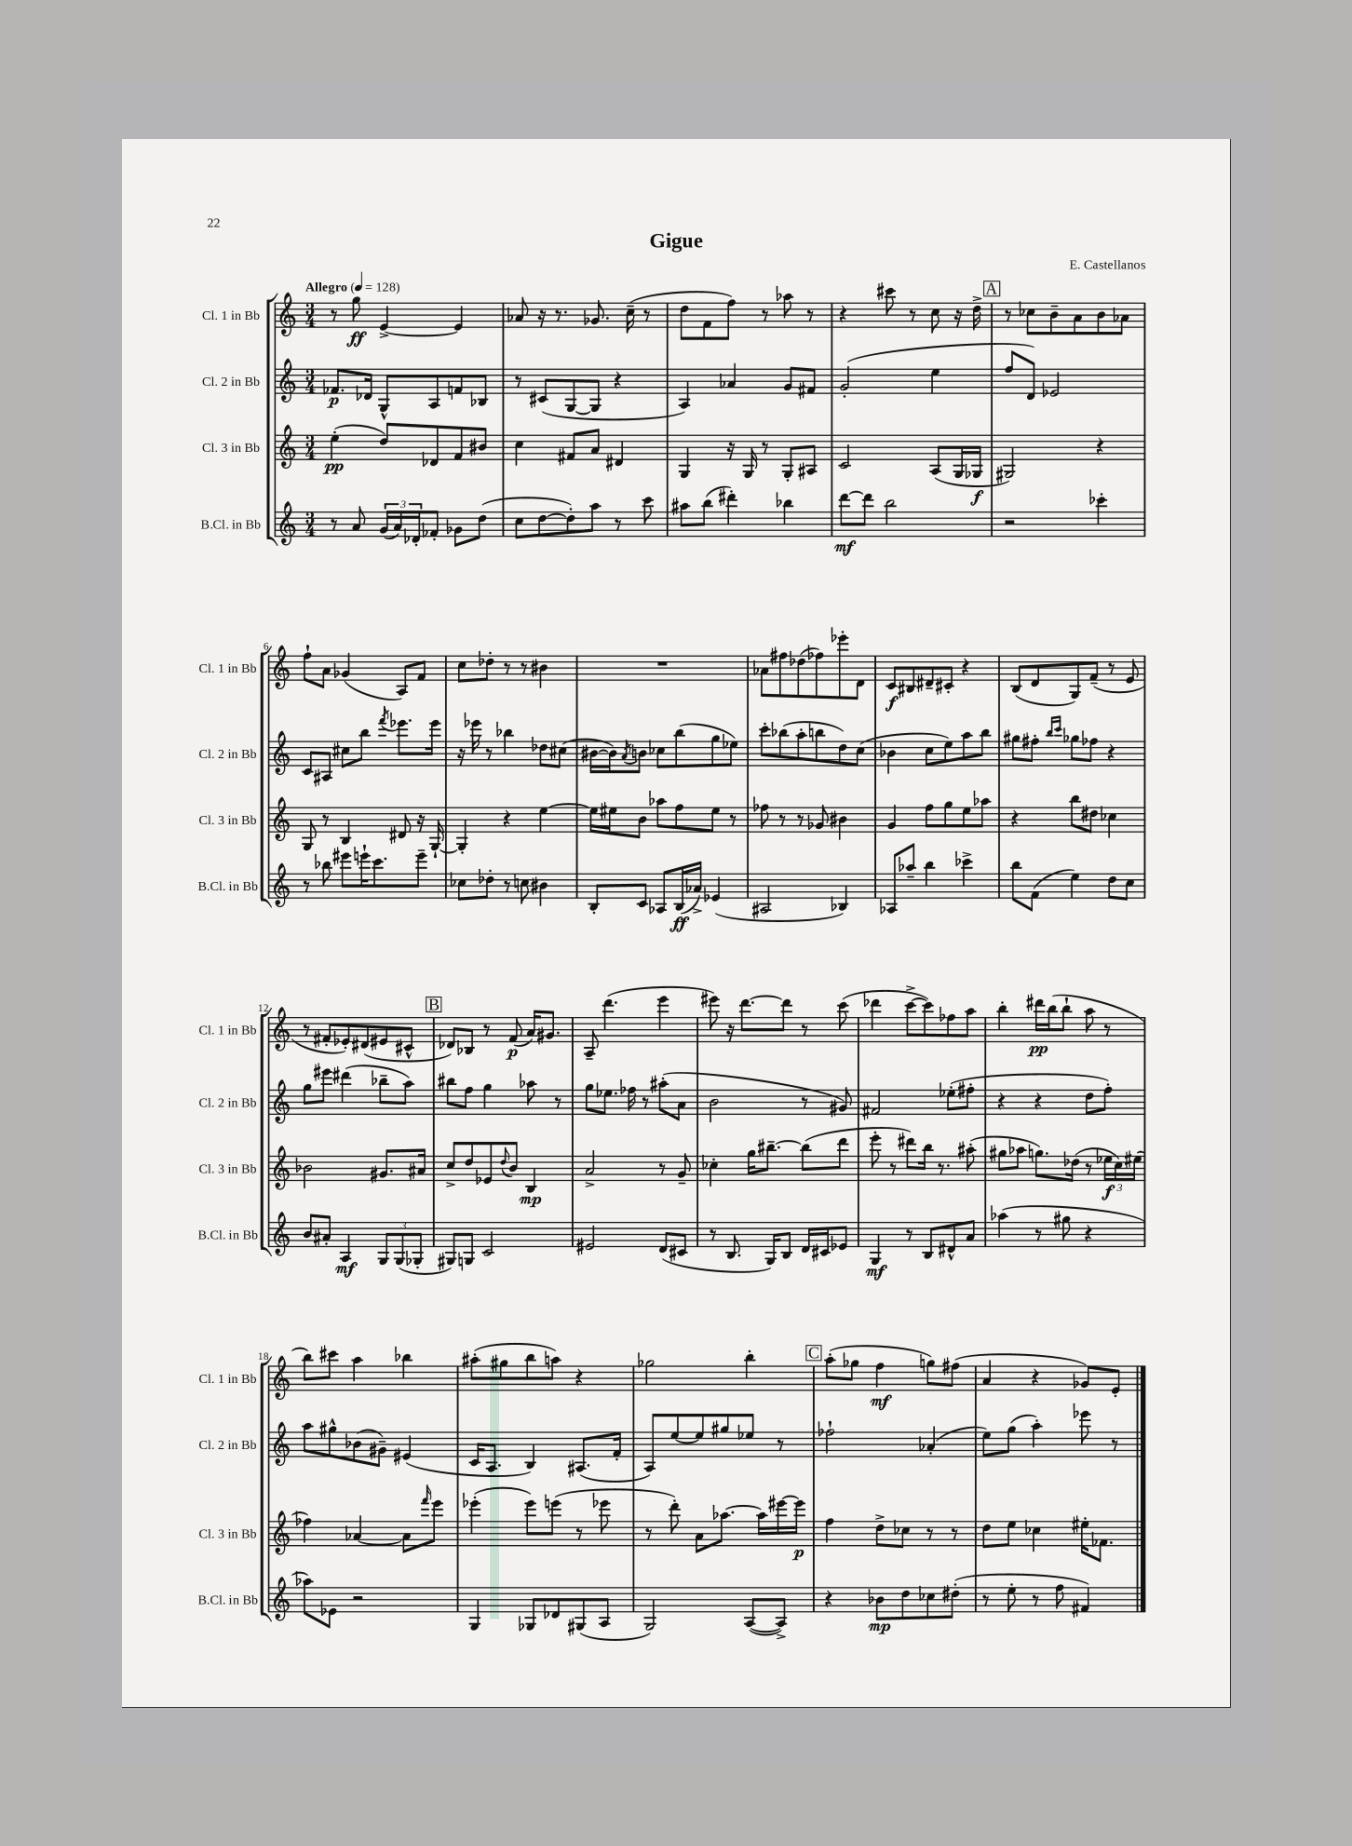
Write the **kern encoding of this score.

**kern	**dynam	**kern	**dynam	**kern	**dynam	**kern	**dynam
*part4	*part4	*part3	*part3	*part2	*part2	*part1	*part1
*staff4	*staff4	*staff3	*staff3	*staff2	*staff2	*staff1	*staff1
*I"B.Cl. in Bb	*	*I"Cl. 3 in Bb	*	*I"Cl. 2 in Bb	*	*I"Cl. 1 in Bb	*
*I'B.Cl. in Bb	*	*I'Cl. 3 in Bb	*	*I'Cl. 2 in Bb	*	*I'Cl. 1 in Bb	*
*clefG2	*	*clefG2	*	*clefG2	*	*clefG2	*
*k[]	*	*k[]	*	*k[]	*	*k[]	*
*M3/4	*	*M3/4	*	*M3/4	*	*M3/4	*
*MM128	*	*MM128	*	*MM128	*	*MM128	*
=1	=1	=1	=1	=1	=1	=1	=1
!	!	!	!	!	!	!LO:TX:a:B:t=Allegro	!
8r	.	(4ee'\	pp	8.f-X/L	p	8r	.
8a/	.	.	.	.	.	8gg\	ff
.	.	.	.	16d-X/Jk	.	.	.
(24g/LL	.	8dd/L)	.	8G^^/L	.	[4e^/	.
24a/)	.	.	.	.	.	.	.
24d-X'/J	.	.	.	.	.	.	.
8f-X'/J	.	8d-X/	.	8A/	.	.	.
8g-X\L	.	8f/	.	8fn/	.	4e/]	.
(8dd\J	.	8b#X/J	.	8B-X/J	.	.	.
=2	=2	=2	=2	=2	=2	=2	=2
8cc\L	.	4cc\	.	8r	.	8a-X/	.
[8dd\	.	.	.	(8c#X/L	.	16r	.
.	.	.	.	.	.	8.r	.
8dd'\])	.	8f#X/L	.	[8G/	.	.	.
8aa\J	.	8a/J	.	8G/J]	.	8.g-X/	.
8r	.	4d#X/	.	4r	.	.	.
.	.	.	.	.	.	(16cc~\	.
8ccc\	.	.	.	.	.	8r	.
=3	=3	=3	=3	=3	=3	=3	=3
8aa#X\L	.	4G/	.	4A/)	.	8dd\L	.
(8bb\J	.	.	.	.	.	8f\	.
4ddd#X'\)	.	16r	.	4a-X/	.	8ff\J)	.
.	.	16G/	.	.	.	.	.
.	.	8r	.	.	.	8r	.
4bb-X\	.	8G'/L	.	8g/L	.	8aa-X\	.
.	.	8A#X/J	.	8f#X/J	.	8r	.
=4	=4	=4	=4	=4	=4	=4	=4
[8ddd\L	mf	2c/	.	(2g'/	.	4r	.
8ddd\J]	.	.	.	.	.	.	.
2bb\	.	.	.	.	.	8ccc#X\	.
.	.	.	.	.	.	8r	.
.	.	(8A/L	.	4ee\	.	8cc\	.
.	.	16G/L	.	.	.	16r	.
.	.	16G-X/JJ	f	.	.	16dd^\	.
!!LO:REH:place=s1:t=A
=5	=5	=5	=5	=5	=5	=5	=5
2r	.	2G#X/)	.	8ff/L	.	8r	.
.	.	.	.	8d/J)	.	8cc-X\L	.
.	.	.	.	2e-X/	.	8b~\	.
.	.	.	.	.	.	8a\	.
4ccc-X'\	.	4r	.	.	.	8b\	.
.	.	.	.	.	.	8a-X\J	.
!!LO:LB:g=z
=6	=6	=6	=6	=6	=6	=6	=6
8r	.	8G/	.	8c/L	.	8ff`\L	.
8bb-X\	.	8r	.	8A#X/J	.	8a\J	.
8eee#X\L	.	4B/	.	8cc#X\L	.	(4g-X/	.
16eeen`\K	.	.	.	8bb\J	.	.	.
8.ccc\	.	.	.	.	.	.	.
.	.	.	.	8qfff/	.	.	.
.	.	8d#X/	.	8.eee-X\L	.	8A/L)	.
8eee~\J	.	16r	.	.	.	8f/J	.
.	.	[16G`/	.	16eee-\Jk	.	.	.
=7	=7	=7	=7	=7	=7	=7	=7
8cc-X\L	.	4G'/]	.	16r	.	8cc\L	.
.	.	.	.	16eee-X\	.	.	.
8dd-X'\J	.	.	.	8r	.	8dd-X'\J	.
8r	.	4r	.	4bb-X\	.	8r	.
8ccn\	.	.	.	.	.	8r	.
4b#X\	.	[4ee\	.	8dd-X\L	.	4b#X\	.
.	.	.	.	(8cc#X\J	.	.	.
=8	=8	=8	=8	=8	=8	=8	=8
8B'/L	.	16ee\LL]	.	[16b#X\LL	.	2.r	.
.	.	16ee#X\J	.	16b#\J])	.	.	.
.	.	.	.	8qa/	.	.	.
8c/J	.	8b\J	.	8bn\J	.	.	.
8A-X/L	.	8aa-X\L	.	8cc-X\L	.	.	.
(16B/L	ff	8ff\	.	(8bb\	.	.	.
16a-X^/JJ)	.	.	.	.	.	.	.
(4e-X/	.	8ee#\J	.	8gg\	.	.	.
.	.	8r	.	8ee-X\J)	.	.	.
=9	=9	=9	=9	=9	=9	=9	=9
2A#X/	.	8ff-X\	.	8ccc'\L	.	8a-X\L	.
.	.	8r	.	(8bb-X\	.	8ff#X\	.
.	.	8r	.	8aa'\	.	(8dd-X\	.
.	.	8g-X/	.	8bbn\	.	8ff-X\)	.
4B-X/)	.	4b#X\	.	8dd\)	.	8eee-X'\	.
.	.	.	.	(8cc\J	.	8d\J	.
=10	=10	=10	=10	=10	=10	=10	=10
8A-X/L	.	4g/	.	4b-X\	.	8c/L	f
8aa-X~/J	.	.	.	.	.	8B#X/	.
4bb\	.	8ff\L	.	8cc\L	.	8d#X~/	.
.	.	8gg\	.	8ee\)	.	8c#X'/J	.
4ccc-X^\	.	8ee\	.	8aa\	.	4r	.
.	.	8aa-X\J	.	8bb\J	.	.	.
=11	=11	=11	=11	=11	=11	=11	=11
8bb\L	.	4r	.	8gg#X\L	.	(8B/L	.
(8f\J	.	.	.	8ff#X'\J	.	8d/	.
.	.	.	.	16qqbb/LL	.	.	.
.	.	.	.	16qqccc/JJ	.	.	.
4ee\)	.	8bb\L	.	8gg-X\L	.	8G/)	.
.	.	8dd#X\J	.	8ff-X\J	.	(8f~/J	.
8dd\L	.	4cc-X\	.	4r	.	8r	.
8cc\J	.	.	.	.	.	8e/	.
!!LO:LB:g=z
=12	=12	=12	=12	=12	=12	=12	=12
8b/L	.	2b-X\	.	8gg\L	.	8r	.
8a#X'/J	.	.	.	8eee#X\J	.	8f#X'/L	.
4A/	mf	.	.	(4ddd#X\	.	8e-X'/)	.
.	.	.	.	.	.	(8d#X/	.
12G/L	.	8.g#X/L	.	8bb-X~\L	.	8e#X/	.
(12G/	.	.	.	.	.	.	.
.	.	.	.	8aa\J)	.	8c#X^^/J	.
12G-X'/J	.	.	.	.	.	.	.
.	.	16a#X/Jk	.	.	.	.	.
!!LO:REH:place=s1:t=B
=13	=13	=13	=13	=13	=13	=13	=13
8G#X/L)	.	8cc^/L	.	8bb#X\L	.	8d-X/L)	.
8Gn/J	.	8dd/	.	8ff\J	.	8B-X/J	.
2c/	.	8e-X/	.	4gg\	.	8r	.
.	.	8qqdd/	.	.	.	.	.
.	.	8b/J	.	.	.	(8f/	p
.	.	4B/	mp	8aa-X\	.	16a/KL)	.
.	.	.	.	.	.	8.g#X/J	.
.	.	.	.	8r	.	.	.
=14	=14	=14	=14	=14	=14	=14	=14
2e#X/	.	2a^/	.	8gg\L	.	8A~/	.
.	.	.	.	8.ee-X\J	.	(4.ddd\	.
.	.	.	.	16ff-X\	.	.	.
.	.	.	.	8r	.	.	.
(8d/L	.	8r	.	(8aa#X'\L	.	4eee\	.
8c#X/J	.	8g~/	.	8a\J	.	.	.
=15	=15	=15	=15	=15	=15	=15	=15
8r	.	4cc-X'\	.	2b\	.	8eee#X\)	.
8.B/	.	.	.	.	.	16r	.
.	.	.	.	.	.	[8.ddd\L	.
.	.	16gg\KL	.	.	.	.	.
16G/KL)	.	[8.bb#X~\J	.	.	.	.	.
8B/J	.	.	.	.	.	8ddd\J]	.
16d/LL	.	(8bb#\L]	.	8r	.	8r	.
16c#X/J	.	.	.	.	.	.	.
8e-X/J	.	8ddd\J	.	8g#X/)	.	(8ccc\	.
=16	=16	=16	=16	=16	=16	=16	=16
4G/	mf	8eee'\	.	2f#X/	.	4ddd-X\	.
.	.	8r	.	.	.	.	.
8r	.	8ddd#X\L)	.	.	.	[8ccc^\L	.
8B/L	.	16bb\Jk	.	.	.	8ccc\])	.
.	.	8.r	.	.	.	.	.
8d#X^^/	.	.	.	(8ee-X'\L	.	8ff-X\	.
8a/J	.	(8aa#X'\	.	8ff#X'\J	.	8aa\J	.
=17	=17	=17	=17	=17	=17	=17	=17
(4aa-X\	.	8gg#X\L	.	4r	.	4bb'\	.
.	.	8aa-X\J	.	.	.	.	.
8r	.	8.ggn\L)	.	4r	.	16ddd#X\LL	pp
.	.	.	.	.	.	(16bb\J	.
8gg#X\	.	.	.	.	.	8bb`\J	.
.	.	(16dd-X\Jk	.	.	.	.	.
4r	.	8r	.	8dd\L	.	8aa\	.
.	.	24ee-X\LL	f	8ff'\J)	.	8r	.
.	.	24cc\)	.	.	.	.	.
.	.	(24ee#X\JJ	.	.	.	.	.
!!LO:LB:g=z
=18	=18	=18	=18	=18	=18	=18	=18
8aa-X\L)	.	4ff-X\)	.	8aa\L	.	8bb\L)	.
8e-X\J	.	.	.	8gg#X^^\	.	8ccc#X\J	.
2r	.	[4a-X/	.	(8b-X\	.	4aa\	.
.	.	.	.	8g#X~\J)	.	.	.
.	.	8a-\L]	.	(4e#X/	.	4bb-X\	.
.	.	16qqfff/	.	.	.	.	.
.	.	8eee\J	.	.	.	.	.
=19	=19	=19	=19	=19	=19	=19	=19
4G/	.	(4eee-X'\	.	16c/KL	.	(8aa#X'\L	.
.	.	.	.	8.A/J	.	.	.
.	.	.	.	.	.	8gg#X\	.
8G-X/L	.	8eee-\L)	.	4B/)	.	8bb\	.
8d-X/	.	(8eeen\J	.	.	.	8aan\J)	.
(8G#X/	.	8r	.	(8.A#X/L	.	4r	.
8A/J	.	8eee-X\	.	.	.	.	.
.	.	.	.	16f'/Jk	.	.	.
=20	=20	=20	=20	=20	=20	=20	=20
2G/)	.	8r	.	8A/L)	.	2gg-X\	.
.	.	8ddd'\)	.	[8ee/	.	.	.
.	.	8a\L	.	8ee/]	.	.	.
.	.	[8.aa-X\J	.	8gg#X/	.	.	.
([8A/L	.	.	.	8ee-X/J	.	4bb'\	.
.	.	16aa-\LL]	.	.	.	.	.
8A^/J])	.	[16eee#X\	.	8r	.	.	.
.	.	16eee#\JJ]	p	.	.	.	.
!!LO:REH:place=s1:t=C
=21	=21	=21	=21	=21	=21	=21	=21
4r	.	4ff\	.	2ff-X`\	.	(8aa'\L	.
.	.	.	.	.	.	8gg-X\J	.
8b-X\L	mp	8dd^\L	.	.	.	4ff\	mf
8dd\	.	8cc-X\J	.	.	.	.	.
8cc-X\	.	8r	.	(4a-X'/	.	8ggn\L)	.
(8dd#X'\J	.	8r	.	.	.	(8ff#X\J	.
=22	=22	=22	=22	=22	=22	=22	=22
8r	.	8dd\L	.	8ee\L)	.	4a/	.
8ee'\	.	8ee\J	.	(8gg\J	.	.	.
8r	.	4cc-X\	.	4aa'\)	.	4r	.
8ff\	.	.	.	.	.	.	.
4f#X/)	.	16ee#X'\KL	.	8eee-X\	.	8g-X/L)	.
.	.	8.f-X\J	.	.	.	.	.
.	.	.	.	8r	.	8e'/J	.
==	==	==	==	==	==	==	==
*-	*-	*-	*-	*-	*-	*-	*-
